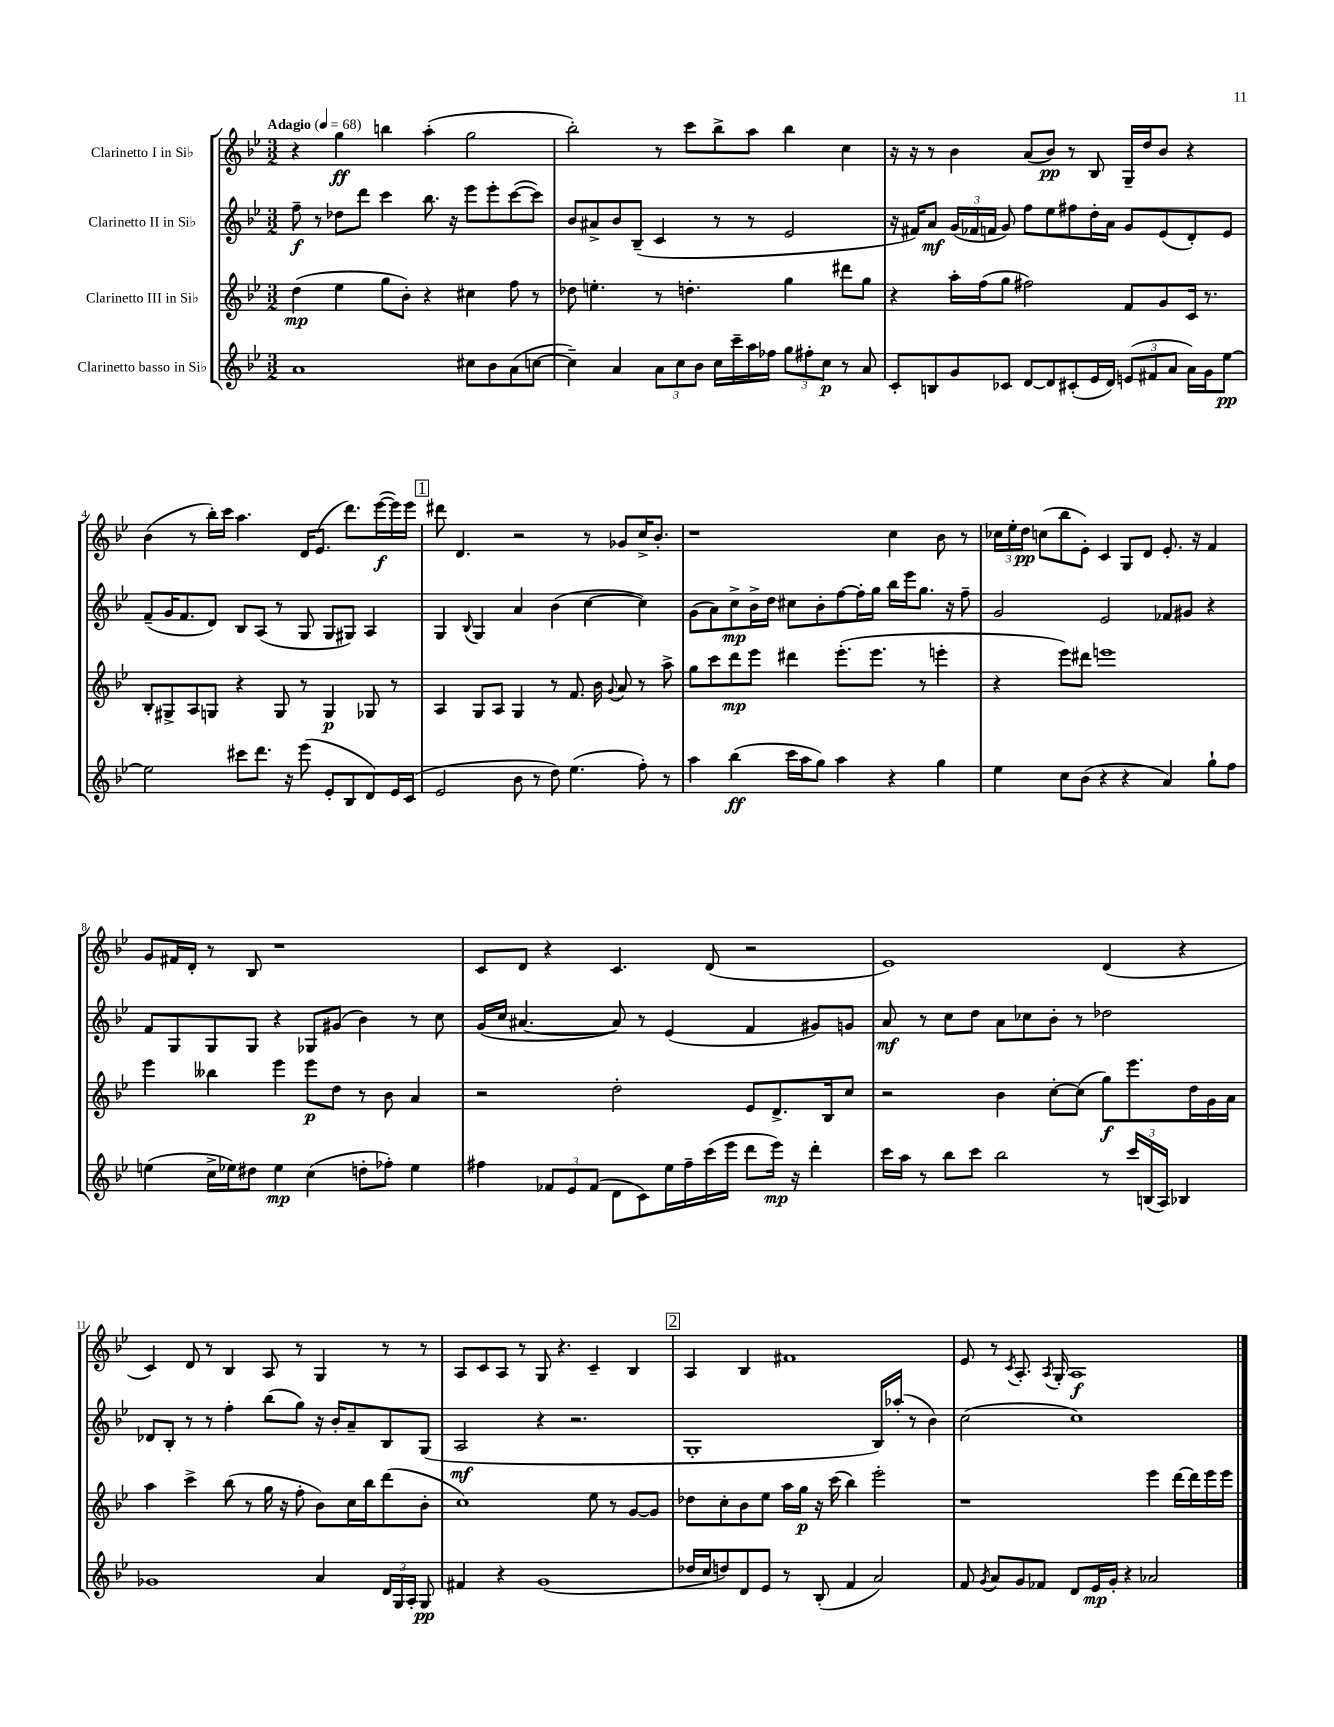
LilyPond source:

<<
\new StaffGroup <<
\new Staff = "s0" \with { instrumentName = "Clarinetto I in Sib" } {
    \clef treble \key bes \major \numericTimeSignature \time 3/2 \tempo "Adagio" 4 = 68
    \autoBeamOff r4 g''4\ff b''4 a''4-.( g''2 |
    bes''2-.) r8 c'''8[ bes''8-> a''8] bes''4 c''4 |
    r16 r16 r8 bes'4 a'8[( bes'8]\pp) r8 bes8 g16[-- d''16 bes'8] r4 |
    bes'4( r8 bes''16[-.) c'''16] a''4. d'16[ ees'8.]( d'''8.[) ees'''16~\f( ees'''16) ees'''16] |
    \mark \markup { \box "1" } dis'''8 d'4. r2 r8 ges'8[ c''16-> bes'8.]-. |
    r1 c''4 bes'8 r8 |
    \tuplet 3/2 { ces''16[ ees''16-. d''16]\pp } c''8[( bes''8 ees'8]-.) c'4 g8[ d'8] ees'8.-. r16 f'4 |
    g'8[ fis'16 d'16]-. r8 bes8 r1 |
    c'8[ d'8] r4 c'4. d'8( r2 |
    ees'1) d'4( r4 |
    c'4) d'8 r8 bes4 a8 r8 g4 r8 r8 |
    a8[ c'8 a8] r8 g8 r4. c'4-- bes4 |
    \mark \markup { \box "2" } a4 bes4 fis'1 |
    ees'8 r8 \acciaccatura { c'8 } a8.-. \acciaccatura { a8 } g16-. a1\f \bar "|." |
}
\new Staff = "s1" \with { instrumentName = "Clarinetto II in Sib" } {
    \clef treble \key bes \major \numericTimeSignature \time 3/2
    \autoBeamOff f''8--\f r8 des''8[ d'''8] c'''4 bes''8. r16 ees'''8[ ees'''8-. c'''8~( c'''8]) |
    bes'8[ ais'8-> bes'8 bes8]--( c'4 r8 r8 ees'2 |
    r16 fis'16[) a'8]\mf \tuplet 3/2 { g'16[( fes'16 f'16] } g'8) f''8[ ees''8 fis''8 d''16-. a'16] g'8[ ees'8( d'8-.) ees'8] |
    f'8[--( g'16 f'8. d'8]) bes8[ a8]( r8 g8 g8[ gis8]) a4 |
    \mark \markup { \box "1" } g4 \appoggiatura { bes8 } g4 a'4 bes'4( c''4~ c''4) |
    g'8[( a'8) c''8->\mp bes'16-> d''16] cis''8[ bes'8-. f''8~ f''16-. g''16] bes''16[ ees'''16 g''8.] r16 f''8-- |
    g'2 ees'2 fes'8[ gis'8] r4 |
    f'8[ g8 g8 g8] r4 ges8[ gis'8]( bes'4) r8 c''8 |
    g'16[( c''16] ais'4.~ ais'8) r8 ees'4( f'4 gis'8[) g'8] |
    a'8\mf r8 c''8[ d''8] a'8[ ces''8 bes'8]-. r8 des''2 |
    des'8[ bes8]-. r8 r8 f''4-. bes''8[( g''8]) r16 bes'16[-. a'8-- bes8 g8]( |
    a2\mf r4 r2. |
    \mark \markup { \box "2" } g1-. bes16[) aes''16]-.( r8 bes'4) |
    c''2( c''1) \bar "|." |
}
\new Staff = "s2" \with { instrumentName = "Clarinetto III in Sib" } {
    \clef treble \key bes \major \numericTimeSignature \time 3/2
    \autoBeamOff d''4\mp( ees''4 g''8[ bes'8]-.) r4 cis''4 f''8 r8 |
    des''8 e''4.-. r8 d''4.-. g''4 dis'''8[ g''8] |
    r4 a''16[-. f''16( g''8] fis''2) f'8[ g'8 c'16] r8. |
    bes8[-. gis8-> a8 g8] r4 g8 r8 g4\p ges8 r8 |
    \mark \markup { \box "1" } a4 g8[ a8] g4 r8 f'8. bes'16 \appoggiatura { g'8 } a'8 r8 a''8-> |
    g''8[ c'''8 d'''8\mp ees'''8] dis'''4 ees'''8.[-.( ees'''8.] r8 e'''4-. |
    r4 ees'''8[) dis'''8] e'''1 |
    ees'''4 beses''4 ees'''4 ees'''8[\p d''8] r8 bes'8 a'4 |
    r2 d''2-. ees'8[ d'8.-> bes16 c''8] |
    r2 bes'4 c''8[~-. c''8]( g''8[\f) ees'''8. d''16 g'16 a'16] |
    a''4 c'''4-> bes''8( r8 g''16 r16 f''8-. bes'8[) c''16 bes''16 d'''8( bes'8]-. |
    c''1) ees''8 r8 g'8[~ g'8] |
    \mark \markup { \box "2" } des''8[ c''8-. bes'8 ees''8] a''16[ g''16]\p r16 c'''16( bes''4) ees'''2-. |
    r1 ees'''4 d'''16[~ d'''16 ees'''16 ees'''16] \bar "|." |
}
\new Staff = "s3" \with { instrumentName = "Clarinetto basso in Sib" } {
    \clef treble \key bes \major \numericTimeSignature \time 3/2
    \autoBeamOff a'1 cis''8[ bes'8 a'8( c''8]~ |
    c''4--) a'4 \tuplet 3/2 { a'8[ c''8 bes'8] } c''16[ c'''16-- a''16 fes''16] \tuplet 3/2 { g''8[ fis''8-. c''8]\p } r8 a'8 |
    c'8[-. b8 g'8 ces'8] d'8[~ d'8 cis'8-.( ees'16 d'16]) \tuplet 3/2 { e'8[( fis'8 a'8] } a'16[) g'16 ees''8]~\pp |
    ees''2 cis'''8[ d'''8.] r16 ees'''8( ees'8[-. bes8 d'8) ees'16 c'16]( |
    \mark \markup { \box "1" } ees'2 bes'8 r8 d''8) ees''4.( f''8-.) r8 |
    a''4 bes''4\ff( c'''16[ a''16 g''8]) a''4 r4 g''4 |
    ees''4 c''8[ bes'8]( r4 r4 a'4) g''8[-! f''8] |
    e''4( c''16[-> ees''16) dis''8] ees''4\mp c''4( d''8[-. fes''8]-.) ees''4 |
    fis''4 \tuplet 3/2 { fes'8[ ees'8 fes'8]( } d'8[ c'8) ees''16 fis''16-- c'''16( ees'''16] d'''8[ ees'''16]\mp) r16 d'''4-. |
    c'''16[ a''16] r8 bes''8[ c'''8] bes''2 r8 \tuplet 3/2 { c'''16[ b16( a16]) } bes4 |
    ges'1 a'4 \tuplet 3/2 { d'16[ g16 a16]-. } g8\pp |
    fis'4 r4 g'1( |
    \mark \markup { \box "2" } des''16[ c''16 d''8) d'8 ees'8] r8 bes8-.( f'4 a'2) |
    f'8 \acciaccatura { g'8 } a'8[ g'8 fes'8] d'8[ ees'16\mp g'16]-. r4 aes'2 \bar "|." |
}
>>
>>
